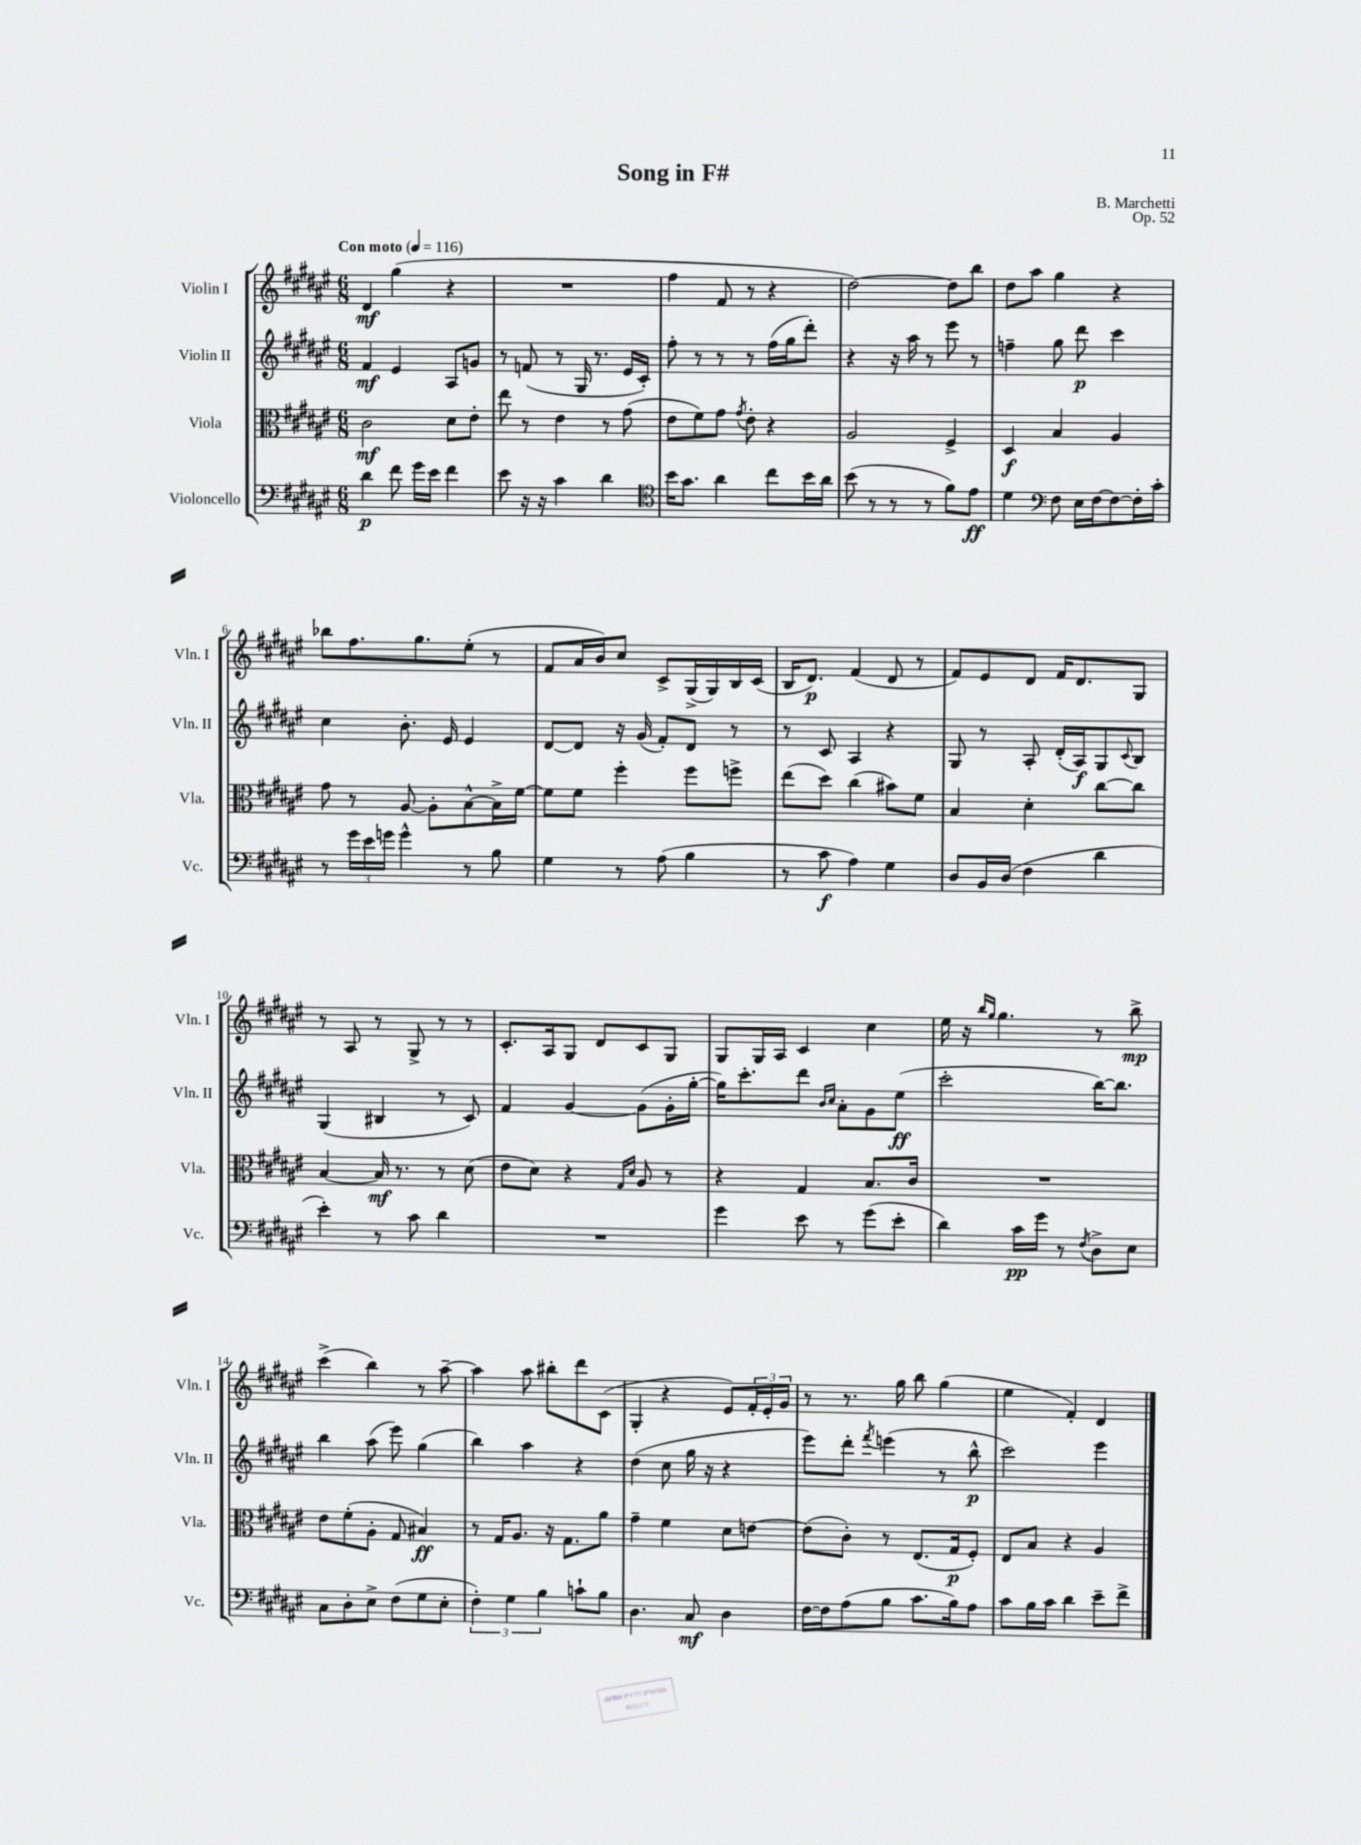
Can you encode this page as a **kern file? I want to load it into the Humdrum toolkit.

**kern	**kern	**kern	**kern
*staff4	*staff3	*staff2	*staff1
*clefF4	*clefC3	*clefG2	*clefG2
*k[f#c#g#d#a#e#]	*k[f#c#g#d#a#e#]	*k[f#c#g#d#a#e#]	*k[f#c#g#d#a#e#]
*M6/8	*M6/8	*M6/8	*M6/8
*MM116	*MM116	*MM116	*MM116
4d#	2c#	4f#	4d#
8f#	.	4e#	(4gg#
16g#	.	.	.
16e#	.	.	.
4f#	8d#	8A#	4r
.	8e#'	8g	.
=	=	=	=
8e#	8ee#	8r	2.r
16r	8r	(8f	.
16r	.	.	.
4c#	4e#	8r	.
.	.	16G#	.
.	.	8.r	.
4d#	8r	.	.
.	(8g#	16e#	.
.	.	16c#')	.
=	=	=	=
*clefC4	*	*	*
16b	8e#	8ff#'	4ff#
8.g#	.	.	.
.	8f#)	8r	.
4a#	8g#	8r	8f#
.	8qg#	.	.
.	8e#'	8r	8r
8cc#	4r	(16ff#	4r
.	.	16gg#	.
16b	.	8ddd#')	.
16a#	.	.	.
=	=	=	=
(8b	2A#	4r	[2dd#)
8r	.	.	.
8r	.	16r	.
.	.	16aa#	.
8r	.	8r	.
8f#)	4F#^	8eee#	8dd#]
8e#	.	8r	8bb
=	=	=	=
4d#	4D#	4ff~	8dd#
.	.	.	8aa#
*clefF4	*	*	*
8F#	4B	8gg#	4gg#
16E#	.	8ddd#	.
[16F#	.	.	.
8F#_	4A#	4ccc#	4r
16F#']	.	.	.
16c#'	.	.	.
=	=	=	=
8r	8g#	4cc#	8bb-
24g#	8r	.	8.ff#
24e#	.	.	.
24g	.	.	.
4g^^	[8A#	8.b'	.
.	.	.	8.gg#
.	8A#']	.	.
.	.	16e#	.
8r	[8B^^	4e#	(8ee#'
8B	16B^]	.	8r
.	[16f#	.	.
=	=	=	=
4G#	8f#]	[8d#	8f#
.	8f#	8d#]	16a#
.	.	.	16b)
8r	4ff#'	16r	8cc#
.	.	(16g#	.
(8A#	.	8f#')	8c#^
4B	8ff#	8d#	(16G#^
.	.	.	16G#)
.	8ff^	8r	16B
.	.	.	(16c#
=	=	=	=
8r	(8ee#	8r	16B
.	.	.	8.d#)
8c#	8dd#)	8c#	.
4A#)	(4cc#	4A#	(4f#
4G#	8b#)	4r	8d#
.	8f#	.	8r
=	=	=	=
8D#	4B	8G#	8f#)
16BB	.	8r	8e#
(16D#	.	.	.
4F#	4d#'	8A#'	8d#
.	.	(16d#'	16f#
.	.	16A#)	8.d#
4d#	[8cc#	8G#	.
.	.	8qqc#	.
.	8cc#]	8B	8G#
=	=	=	=
4e#')	[4B	(4G#	8r
.	.	.	8A#
8r	16B]	4B#	8r
.	8.r	.	.
8c#	.	.	8G#^
4d#	8r	8r	8r
.	(8d#	8c#)	8r
=	=	=	=
2.r	8e#	4f#	8.c#'
.	8d#)	.	.
.	.	.	16A#
.	4r	[4g#	8G#
.	.	.	8d#
.	16qqG#	.	.
.	16qqd#	.	.
.	8A#	(8g#]	8c#
.	8r	16g#'	8G#
.	.	[16gg#'	.
=	=	=	=
4g#	4r	16gg#])	8G#
.	.	8.ccc#'	.
.	.	.	16G#
.	.	.	16A#
8e#	4G#	8ddd#	4c#
.	.	16qqb	.
.	.	16qqcc#	.
8r	.	8a#'	.
(8g#	8.B	8g#	4cc#
8e#'	.	(8ee#	.
.	16c#	.	.
=	=	=	=
4d#)	2.r	2ccc#'	16ee#
.	.	.	16r
.	.	.	16qqbb
.	.	.	16qqgg#
.	.	.	4.gg#
16c#	.	.	.
16g#	.	.	.
8r	.	.	.
8qF#	.	.	.
8D#^	.	[16bb)	8r
.	.	8.bb]	.
8E#	.	.	8bb^
=	=	=	=
8C#	8e#	4bb	(4ccc#^
8D#'	(8f#'	.	.
8E#^	8A#'	(8aa#	4bb)
(8F#	8G#	8eee#)	.
8G#	4B#)	(4gg#	8r
8E#'	.	.	[8aa#~
=	=	=	=
6F#')	8r	4bb)	4aa#]
.	16G#	.	.
6G#	.	.	.
.	8.A#	.	.
.	.	4aa#	8aa#
6B	.	.	.
.	16r	.	8bb#'
.	8.G#	.	.
8c`	.	4r	8ddd#
8B	8a#	.	(8c#
=	=	=	=
4.D#	4g#~	(4dd#	4G#'
.	4f#	8cc#	4r
8C#	.	16gg#	.
.	.	16r	.
4D#	8d#	4r	8e#)
.	[8e	.	24f#'
.	.	.	24e#'
.	.	.	24g#
=	=	=	=
[16F#	(8e]	8eee#)	8r
16F#]	.	.	.
(8A#	8c#')	8ddd#'	8.r
.	.	8qfff#	.
8B	8r	(4eee	.
.	.	.	16gg#
8.c#	(8.E#	.	8bb
.	.	8r	(4gg#
16B)	16G#	.	.
8A#	8F#')	8bb^^	.
=	=	=	=
8c#	8E#	2ccc#)	4ee#
16B	8B	.	.
16c#	.	.	.
4d#	4r	.	4f#')
8e#~	4A#	4eee#	4d#
8f#^	.	.	.
==	==	==	==
*-	*-	*-	*-
